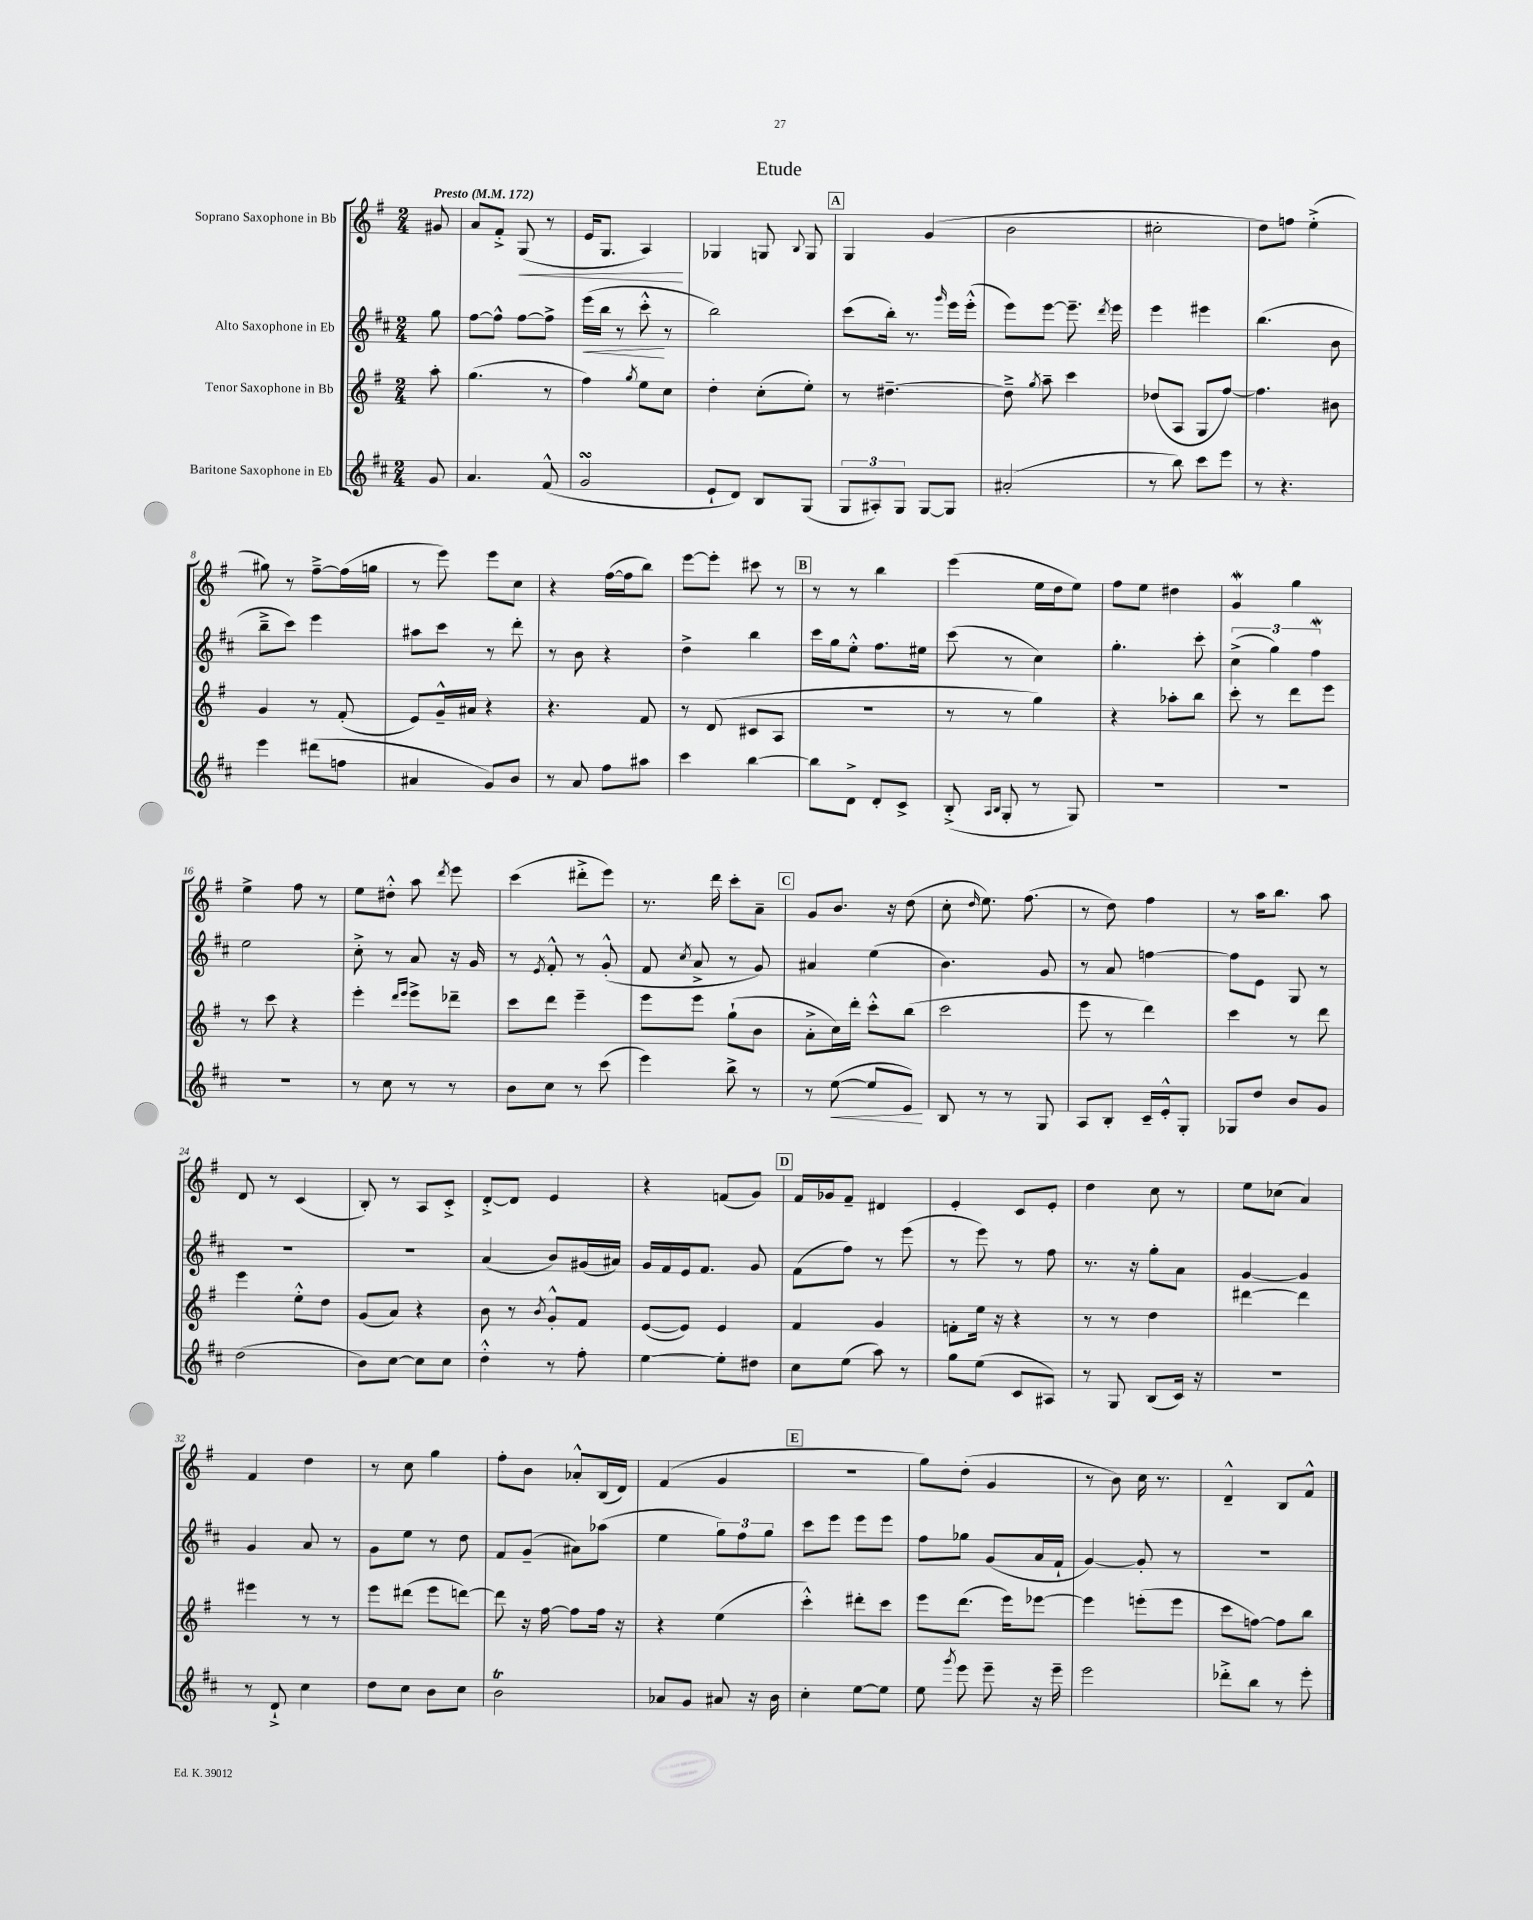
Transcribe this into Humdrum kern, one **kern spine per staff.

**kern	**dynam	**kern	**kern	**dynam	**kern	**dynam
*part4	*part4	*part3	*part2	*part2	*part1	*part1
*staff4	*staff4	*staff3	*staff2	*staff2	*staff1	*staff1
*I"Baritone Saxophone in Eb	*	*I"Tenor Saxophone in Bb	*I"Alto Saxophone in Eb	*	*I"Soprano Saxophone in Bb	*
*clefG2	*	*clefG2	*clefG2	*	*clefG2	*
*k[f#c#]	*	*k[f#]	*k[f#c#]	*	*k[f#]	*
*M2/4	*	*M2/4	*M2/4	*	*M2/4	*
*MM172	*	*MM172	*MM172	*	*MM172	*
=	=	=	=	=	=	=
!	!	!	!	!	!LO:TX:a:B:t=Presto	!
8g/	.	8aa'\	8gg\	.	8g#X/	.
=1	=1	=1	=1	=1	=1	=1
4.a/	.	(4.gg\	[8ff#\L	.	8a/L	.
.	.	.	8ff#^^\J]	.	8f#'^/J	.
!	!	!	!	!	!	!LO:HP:b
.	.	.	[8ff#\L	.	(8G/	<
(8f#^^/	.	8r	8ff#^\J]	.	8r	.
=2	=2	=2	=2	=2	=2	=2
!	!	!	!	!LO:HP:b	!	!
2gsSSs/	.	4ff#\)	(16eee\LL	<	16e/KL	.
.	.	.	16bb\JJ	.	8.G/J	.
.	.	.	8r	.	.	.
.	.	8qgg/	.	.	.	.
.	.	8ee\L	8ccc#'^^\	.	4A/)	.
.	.	8cc\J	8r	[	.	.
.	.	.	.	.	.	[
=3	=3	=3	=3	=3	=3	=3
8e`/L	.	4dd'\	2bb\)	.	4G-X/	.
8d/J)	.	.	.	.	.	.
8B/L	.	(8cc'\L	.	.	8Gn/	.
.	.	.	.	.	8qqB/	.
(8G/J	.	8ee'\J)	.	.	8G/	.
!!LO:REH:place=s1:t=A
=4	=4	=4	=4	=4	=4	=4
12G/L	.	8r	(8ccc#\L	.	4G/	.
12A#X'/)	.	.	.	.	.	.
.	.	[4.dd#X~\	16bb'\Jk)	.	.	.
12G/J	.	.	.	.	.	.
.	.	.	8.r	.	.	.
[8G/L	.	.	.	.	(4g/	.
.	.	.	16qqggg/	.	.	.
8G/J]	.	.	16eee\LL	.	.	.
.	.	.	(16eee'^^\JJ	.	.	.
=5	=5	=5	=5	=5	=5	=5
(2a#X'/	.	8dd#~^\]	8eee\L)	.	2b\	.
.	.	8qgg/	.	.	.	.
.	.	8aa~\	[8eee\J	.	.	.
.	.	4ccc\	8.eee~\]	.	.	.
.	.	.	8qddd/	.	.	.
.	.	.	16eee\	.	.	.
=6	=6	=6	=6	=6	=6	=6
8r	.	(8dd-X/L	4eee\	.	2cc#X'\	.
8bb\)	.	8A/J	.	.	.	.
8ccc#\L	.	8G/L	4eee#X\	.	.	.
8eee\J	.	[8ff#/J)	.	.	.	.
=7	=7	=7	=7	=7	=7	=7
8r	.	4.ff#\]	(4.bb\	.	8dd\L)	.
4.r	.	.	.	.	8ffn\J	.
.	.	.	.	.	(4ee'^\	.
.	.	8b#X\	8b\	.	.	.
!!LO:LB:g=z
=8	=8	=8	=8	=8	=8	=8
4eee\	.	4g/	8bb~^\L	.	8gg#X\)	.
.	.	.	8ccc#\J)	.	8r	.
(8ddd#X\L	.	8r	4eee\	.	[8ff#~^\L	.
8ffn\J	.	(8f#'/	.	.	(16ff#\L]	.
.	.	.	.	.	16ggn\JJ	.
=9	=9	=9	=9	=9	=9	=9
4a#X/	.	8e/L)	8aa#X\L	.	8r	.
.	.	16g~^^/L	8ccc#\J	.	8eee\)	.
.	.	16a#X/JJ	.	.	.	.
8g/L)	.	4r	8r	.	8eee\L	.
8b/J	.	.	8ddd'\	.	8cc\J	.
=10	=10	=10	=10	=10	=10	=10
8r	.	4.r	8r	.	4r	.
8a/	.	.	8b\	.	.	.
8ff#\L	.	.	4r	.	([16ff#\LL	.
.	.	.	.	.	16ff#\J]	.
8aa#X\J	.	8f#/	.	.	8bb\J)	.
=11	=11	=11	=11	=11	=11	=11
4ccc#\	.	8r	4dd^\	.	[8eee\L	.
.	.	(8d/	.	.	8eee'\J]	.
[4bb\	.	8c#X/L	4bb\	.	8ccc#X\	.
.	.	8A/J	.	.	8r	.
!!LO:REH:place=s1:t=B
=12	=12	=12	=12	=12	=12	=12
8bb\L]	.	2r	16ccc#\LL	.	8r	.
.	.	.	16gg\J	.	.	.
8d^\J	.	.	8ee'^^\J	.	8r	.
8d'/L	.	.	8.ff#\L	.	4bb\	.
8c#^/J	.	.	.	.	.	.
.	.	.	16ee#X\Jk	.	.	.
=13	=13	=13	=13	=13	=13	=13
(8B'^/	.	8r	(8ccc#\	.	(4eee\	.
16qqA/LL	.	.	.	.	.	.
16qqB/JJ	.	.	.	.	.	.
8G'/	.	8r	8r	.	.	.
8r	.	4gg\)	4cc#\)	.	16ee\LL	.
.	.	.	.	.	16dd\J	.
8G/)	.	.	.	.	8ee\J)	.
=14	=14	=14	=14	=14	=14	=14
2r	.	4r	4.gg'\	.	8ff#\L	.
.	.	.	.	.	8ee\J	.
.	.	8aa-X'\L	.	.	4dd#X\	.
.	.	8bb\J	8ccc#'\	.	.	.
=15	=15	=15	=15	=15	=15	=15
2r	.	8ccc'\	(6cc#^\	.	4gw/	.
.	.	8r	.	.	.	.
.	.	.	6gg\)	.	.	.
.	.	8ddd\L	.	.	4gg\	.
.	.	.	6ff#W\	.	.	.
.	.	8eee\J	.	.	.	.
!!LO:LB:g=z
=16	=16	=16	=16	=16	=16	=16
2r	.	8r	2ee\	.	4ee^\	.
.	.	8ccc\	.	.	.	.
.	.	4r	.	.	8ff#\	.
.	.	.	.	.	8r	.
=17	=17	=17	=17	=17	=17	=17
8r	.	4eee'\	8cc#'^\	.	8ee\L	.
8cc#\	.	.	8r	.	8dd#X'^^\J	.
.	.	16qqddd/LL	.	.	.	.
.	.	16qqeee/JJ	.	.	.	.
8r	.	8eee^\L	8a/	.	8aa\	.
.	.	.	.	.	8qddd/	.
8r	.	8ddd-X~\J	16r	.	8eee\	.
.	.	.	16g/	.	.	.
=18	=18	=18	=18	=18	=18	=18
8b\L	.	8ccc\L	8r	.	(4ccc\	.
.	.	.	8qe/	.	.	.
8cc#\J	.	8ddd\J	8f#'^^/	.	.	.
8r	.	4eee~\	8r	.	8ddd#X'^\L	.
(8ccc#\	.	.	(8g'^^/	.	8eee\J)	.
=19	=19	=19	=19	=19	=19	=19
4eee\)	.	8eee\L	8f#/	.	8.r	.
.	.	.	8qcc#/	.	.	.
.	.	8eee\J	8a^/	.	.	.
.	.	.	.	.	16ddd\	.
8bb^\	.	(8gg`\L	8r	.	8ccc'\L	.
8r	.	8b\J	8g/)	.	8a~\J	.
!!LO:REH:place=s1:t=C
=20	=20	=20	=20	=20	=20	=20
8r	.	8a'^\L	4a#X/	.	8g/L	.
!	!LO:HP:b	!	!	!	!	!
([8ee\	<	16cc\L)	.	.	8.b/J	.
.	.	16ddd'\JJ	.	.	.	.
8ee/L]	.	8ccc'^^\L	(4ee\	.	.	.
.	.	.	.	.	16r	.
8e/J)	.	(8bb\J	.	.	(8dd\	.
.	[	.	.	.	.	.
=21	=21	=21	=21	=21	=21	=21
8B/	.	2ccc\	4.b\)	.	8cc'\	.
.	.	.	.	.	16qqdd/	.
8r	.	.	.	.	8.ee\)	.
8r	.	.	.	.	.	.
.	.	.	.	.	(8.ff#\	.
8G/	.	.	8g/	.	.	.
=22	=22	=22	=22	=22	=22	=22
8A/L	.	8eee\	8r	.	8r	.
8B'/J	.	8r	8a/	.	8dd\)	.
16c#~/LL	.	4ddd\)	[4ffn\	.	4ff#\	.
16e'^^/J	.	.	.	.	.	.
8G'/J	.	.	.	.	.	.
=23	=23	=23	=23	=23	=23	=23
8G-X/L	.	4ccc\	8ff\L]	.	8r	.
8dd/J	.	.	8e\J	.	16aa\KL	.
.	.	.	.	.	8.bb\J	.
8b/L	.	8r	8G/	.	.	.
8g/J	.	8ddd\	8r	.	8aa\	.
!!LO:LB:g=z
=24	=24	=24	=24	=24	=24	=24
(2dd\	.	4eee\	2r	.	8d/	.
.	.	.	.	.	8r	.
.	.	8ee'^^\L	.	.	(4c/	.
.	.	8dd\J	.	.	.	.
=25	=25	=25	=25	=25	=25	=25
8b\L)	.	(8g/L	2r	.	8B'/)	.
[8cc#\J	.	8a/J)	.	.	8r	.
8cc#\L]	.	4r	.	.	8A/L	.
8cc#\J	.	.	.	.	8c'^/J	.
=26	=26	=26	=26	=26	=26	=26
4dd'^^\	.	8b\	(4a/	.	[8d'^/L	.
.	.	8r	.	.	8d/J]	.
.	.	8qb/	.	.	.	.
8r	.	8g'^^/L	8b/L)	.	4e/	.
8ff#'\	.	8f#/J	(16g#X/L	.	.	.
.	.	.	16a#X/JJ)	.	.	.
=27	=27	=27	=27	=27	=27	=27
[4ee\	.	([8e/L	16g/LL	.	4r	.
.	.	.	16f#/	.	.	.
.	.	8e/J])	16e/J	.	.	.
.	.	.	8.f#/J	.	.	.
8ee'\L]	.	4e/	.	.	(8fn/L	.
8dd#X\J	.	.	8g/	.	8g/J)	.
!!LO:REH:place=s1:t=D
=28	=28	=28	=28	=28	=28	=28
8cc#\L	.	4f#/	(8f#\L	.	16f#/LL	.
.	.	.	.	.	16g-X/J	.
(8ee\J	.	.	8ff#\J)	.	8f#~/J	.
8aa\)	.	4g/	8r	.	4d#X/	.
8r	.	.	(8eee\	.	.	.
=29	=29	=29	=29	=29	=29	=29
8gg\L	.	8fn'\L	8r	.	4e'/	.
(8ee\J	.	16ee\Jk	8eee\)	.	.	.
.	.	16r	.	.	.	.
8c#/L	.	4r	8r	.	8c/L	.
8A#X/J)	.	.	8ff#\	.	8e'/J	.
=30	=30	=30	=30	=30	=30	=30
8r	.	8r	8.r	.	4dd\	.
8G/	.	8r	.	.	.	.
.	.	.	16r	.	.	.
(8B/L	.	4dd\	8gg'\L	.	8cc\	.
16c#/Jk)	.	.	8a\J	.	8r	.
16r	.	.	.	.	.	.
=31	=31	=31	=31	=31	=31	=31
2r	.	[4ddd#X\	[4g/	.	8ee\L	.
.	.	.	.	.	(8cc-X\J	.
.	.	4ddd#\]	4g/]	.	4a/)	.
!!LO:LB:g=z
=32	=32	=32	=32	=32	=32	=32
8r	.	4eee#X\	4g/	.	4f#/	.
8d`^/	.	.	.	.	.	.
4cc#\	.	8r	8a/	.	4dd\	.
.	.	8r	8r	.	.	.
=33	=33	=33	=33	=33	=33	=33
8dd\L	.	8eee\L	8g\L	.	8r	.
8cc#\J	.	(8ddd#X\J	8ee\J	.	8cc\	.
8b\L	.	8eee\L	8r	.	4gg\	.
8cc#\J	.	[8dddn\J)	8dd\	.	.	.
=34	=34	=34	=34	=34	=34	=34
2bT\	.	8ddd\]	8f#/L	.	8ff#'\L	.
.	.	16r	(8g~/J	.	8b\J	.
.	.	[16ff#\	.	.	.	.
.	.	8ff#\L]	8a#X\L)	.	8a-X'^^/L	.
.	.	16ff#\Jk	(8aa-X\J	.	(16B/L	.
.	.	16r	.	.	16d/JJ)	.
=35	=35	=35	=35	=35	=35	=35
8a-X/L	.	4r	4ee\	.	(4f#/	.
8g/J	.	.	.	.	.	.
8a#X/	.	(4ee\	12gg\L)	.	4g/	.
.	.	.	12ff#\	.	.	.
16r	.	.	.	.	.	.
.	.	.	12gg\J	.	.	.
16b\	.	.	.	.	.	.
!!LO:REH:place=s1:t=E
=36	=36	=36	=36	=36	=36	=36
4cc#'\	.	4ccc'^^\)	8ccc#\L	.	2r	.
.	.	.	8eee\J	.	.	.
[8ee\L	.	8ddd#X'\L	8eee\L	.	.	.
8ee\J]	.	8ccc\J	8eee\J	.	.	.
=37	=37	=37	=37	=37	=37	=37
8ee\	.	8eee\L	8ff#\L	.	8gg\L)	.
8qggg/	.	.	.	.	.	.
8eee\	.	(8.ddd\J	8gg-X\J	.	(8dd'\J	.
8eee~\	.	.	(8g/L	.	4g/	.
.	.	16eee\KL)	.	.	.	.
16r	.	[8eee-X\J	16a/L	.	.	.
16eee~\	.	.	16f#`/JJ	.	.	.
=38	=38	=38	=38	=38	=38	=38
2eee\	.	4eee-\]	[4g/)	.	8r	.
.	.	.	.	.	8b\)	.
.	.	(8eeen'\L	8g'/]	.	16cc\	.
.	.	.	.	.	8.r	.
.	.	8eee\J	8r	.	.	.
=39	=39	=39	=39	=39	=39	=39
8ddd-X'^\L	.	8ccc\L	2r	.	4d~^^/	.
8bb\J	.	[8ffn\J)	.	.	.	.
8r	.	8ff\L]	.	.	8B/L	.
8eee'\	.	8bb\J	.	.	8f#^^/J	.
==	==	==	==	==	==	==
*-	*-	*-	*-	*-	*-	*-
